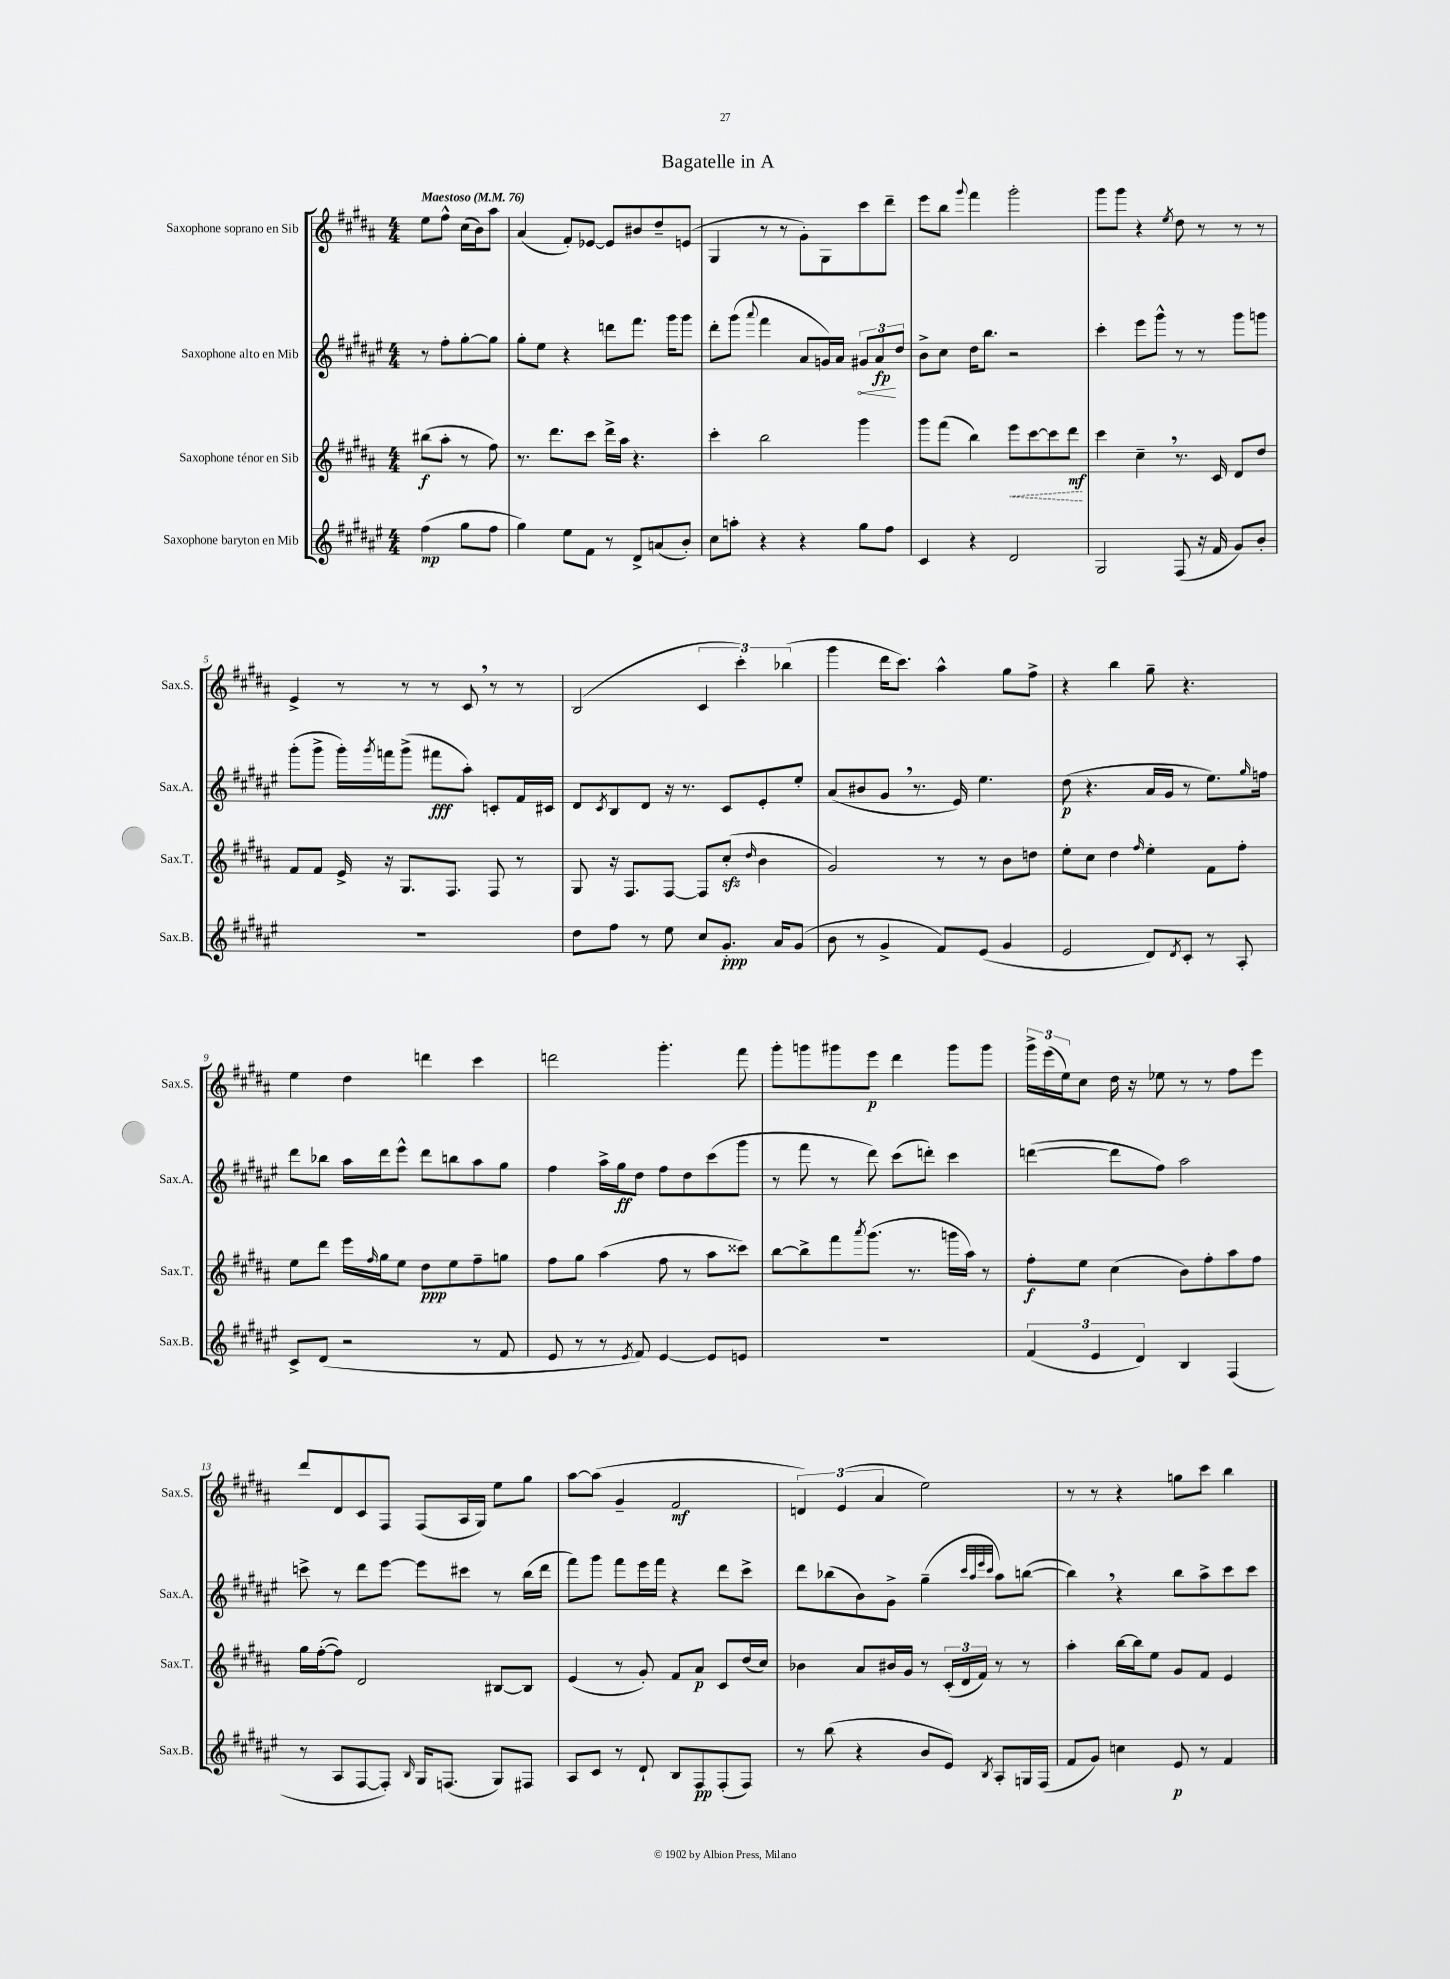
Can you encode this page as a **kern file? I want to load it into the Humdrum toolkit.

**kern	**kern	**kern	**kern
*staff4	*staff3	*staff2	*staff1
*clefG2	*clefG2	*clefG2	*clefG2
*k[f#c#g#d#a#e#]	*k[f#c#g#d#a#]	*k[f#c#g#d#a#e#]	*k[f#c#g#d#a#]
*M4/4	*M4/4	*M4/4	*M4/4
*MM76	*MM76	*MM76	*MM76
(4ff#	(8bb#	8r	8ee
.	8aa#'	8ff#'	8ff#^^
8gg#	8r	[8gg#'	(16cc#
.	.	.	16b)
8ff#	8ff#)	8gg#]	8aa#
=	=	=	=
4gg#)	8.r	8gg#'	(4a#
.	.	8ee#	.
.	8.ddd#	.	.
8ee#	.	4r	8f#')
8f#	8ccc#	.	[8e-
8r	16ddd#^	8ddd	8e-]
.	16aa#	.	.
8d#^	4.r	8.fff#	8b#
(8a	.	.	8dd#~
.	.	16ggg#	.
8b')	.	8ggg#	(8e
=	=	=	=
8cc#	4ccc#'	8ddd#'	4G#
8aa'	.	(8ggg#	.
.	.	8qqaaa#	.
4r	2bb	4fff#	8r
.	.	.	8r
4r	.	8a#	8g#')
.	.	16g)	8G#
.	.	16a#	.
8gg#	4ggg#	12g#	8ccc#
.	.	12a#	.
8ff#	.	.	8ddd#~
.	.	12dd#	.
=	=	=	=
4c#	8ggg#	8b^	8eee
.	(8fff#	8cc#	8bb
.	.	.	8qqggg#
4r	4bb)	16dd#	4fff#
.	.	8.bb	.
2d#	8eee	2r	2ggg#'
.	[8ccc#	.	.
.	8ccc#]	.	.
.	8ddd#	.	.
=	=	=	=
2G#	4ccc#	4ccc#'	8ggg#
.	.	.	8ggg#
.	4cc#~	8eee#	4r
.	.	8ggg#^^	.
.	.	.	8qee
(8F#	8.r	8r	8dd#
16r	.	8r	8r
16f#	16c#	.	.
8g#)	8d#	8ggg#	8r
8b'	8dd#	8ggg	8r
=	=	=	=
1r	8f#	(8ggg#'	4e^
.	8f#	8ggg#^	.
.	16e^	16ggg#')	8r
.	.	8qggg#	.
.	16r	16fff	.
.	8.G#	(8ggg#^	8r
.	.	8fff#	8r
.	8.F#	.	.
.	.	8aa#')	8c#
.	8F#	8c'	8r
.	8r	16f#	8r
.	.	16c#	.
=	=	=	=
8dd#	8G#	8d#	(2B
.	.	8qc#	.
8ff#	16r	8B	.
.	8.F#	.	.
8r	.	8d#	.
8ee#	[8F#	16r	.
.	.	8.r	.
8cc#	8F#]	.	6c#
8.g#'	(8cc#'	8c#	.
.	.	.	6ccc#')
.	16qqdd#	.	.
.	4b	8e#'	.
16a#	.	.	.
.	.	.	(6bb-
(8g#	.	8ee#'	.
=	=	=	=
8b	2g#)	(8a#	4ggg#
8r	.	8b#	.
4g#^	.	8g#	16ddd#
.	.	.	8.ccc#)
.	.	8.r	.
8f#)	8r	.	4aa#^^
.	.	16e#)	.
(8e#	8r	4.ee#	.
4g#	8b	.	8gg#
.	8dd	.	8ff#^
=	=	=	=
2e#	8ee'	(8dd#	4r
.	8cc#	4.r	.
.	4dd#	.	4bb
.	16qqff#	.	.
8d#)	4ee'	16a#	8gg#~
.	.	16g#	.
8qd#	.	.	.
8c#'	.	8r	4.r
8r	8f#	8.ee#)	.
8A#'	8ff#'	.	.
.	.	16qqgg#	.
.	.	16ff	.
=	=	=	=
8c#^	8ee	8ddd#	4ee
(8d#	8ddd#	8bb-	.
2r	16eee	16aa#	4dd#
.	16qqff#	.	.
.	16gg#	16ddd#	.
.	8ee	8eee#^^	.
.	8dd#	8ddd#	4ddd
.	8ee	8bb	.
8r	8ff#~	8aa#	4ccc#
8f#	8gg	8gg#	.
=	=	=	=
8e#	8ff#	4ff#	2ddd
8r	8gg#	.	.
8r	(4aa#	16aa#^	.
.	.	16gg#	.
8qe#	.	.	.
8f#)	.	8dd#	.
[4e#	8ff#	8ff#	4.ggg#'
.	8r	8dd#	.
8e#]	8aa#	(8ccc#	.
8e	8ccc##)	8ggg#	8fff#
=	=	=	=
1r	[8bb	8r	8ggg#'
.	8bb^]	8fff#	8ggg
.	8fff#	8r	8ggg#
.	8qaaa#	.	.
.	(8.ggg#	8ddd#)	8eee
.	.	(8ccc#	4ddd#
.	8.r	.	.
.	.	8ddd')	.
.	16ggg	4ccc#	8ggg#
.	16aa#)	.	.
.	8r	.	8ggg#
=	=	=	=
(6f#	8ff#'	([4ddd	24ggg#^
.	.	.	(24eee
.	.	.	24ee)
.	8ee	.	8cc#
6e#	.	.	.
.	(4cc#	8ddd]	16dd#
.	.	.	16r
6d#)	.	.	.
.	.	8ff#)	8ee-
4B	8b)	2aa#	8r
.	8ff#'	.	8r
(4F#	8aa#	.	8ff#
.	8ff#	.	8eee
=	=	=	=
8r	16gg#	8ccc^	8ddd#
.	([16ff#'	.	.
8A#	8ff#])	8r	8d#
[8F#	2d#	8ddd#	8c#
8F#'])	.	[8eee#	8F#
16qqB	.	.	.
16G#	.	8eee#]	(8F#
(8.F	.	.	.
.	.	8ccc#	16A#
.	.	.	16G#)
8G#)	[8B#	8r	8ee
8F#	8B#]	(16bb	8gg#
.	.	16ddd#	.
=	=	=	=
8A#	(4e	8fff#)	[8aa#
8c#	.	8ggg#	(8aa#]
8r	8r	8fff#	4g#~
8d#`	8g#')	16eee#	.
.	.	16fff#	.
8B	8f#	4r	2f#
8F#	8a#	.	.
(8F#'	8c#	8ddd#	.
8F#)	(16dd#	8ccc#^	.
.	16cc#)	.	.
=	=	=	=
8r	4b-	8ddd#	6d)
(8bb	.	(8bb-	.
.	.	.	(6e
4r	8a#	8b)	.
.	.	.	6a#
.	16b#	8g#^	.
.	16g#	.	.
8b	8r	(4gg#~	2ee)
8e#)	(24c#'	.	.
.	24d#	.	.
.	24f#)	.	.
.	.	32qqccc#	.
.	.	32qqaa#	.
.	.	32qqeee#	.
8qB	.	32qqccc#	.
8A#'	8r	8aa#)	.
16G	8r	([8bb	.
(16F#	.	.	.
=	=	=	=
8f#	4aa#'	4bb])	8r
8g#)	.	.	8r
4cc	[16bb	4r	4r
.	16bb]	.	.
.	8ee	.	.
8e#	8g#	8bb	8gg
8r	8f#	8aa#^	8ccc#
4f#	4e	8ccc#	4bb
.	.	8ccc#	.
==	==	==	==
*-	*-	*-	*-
